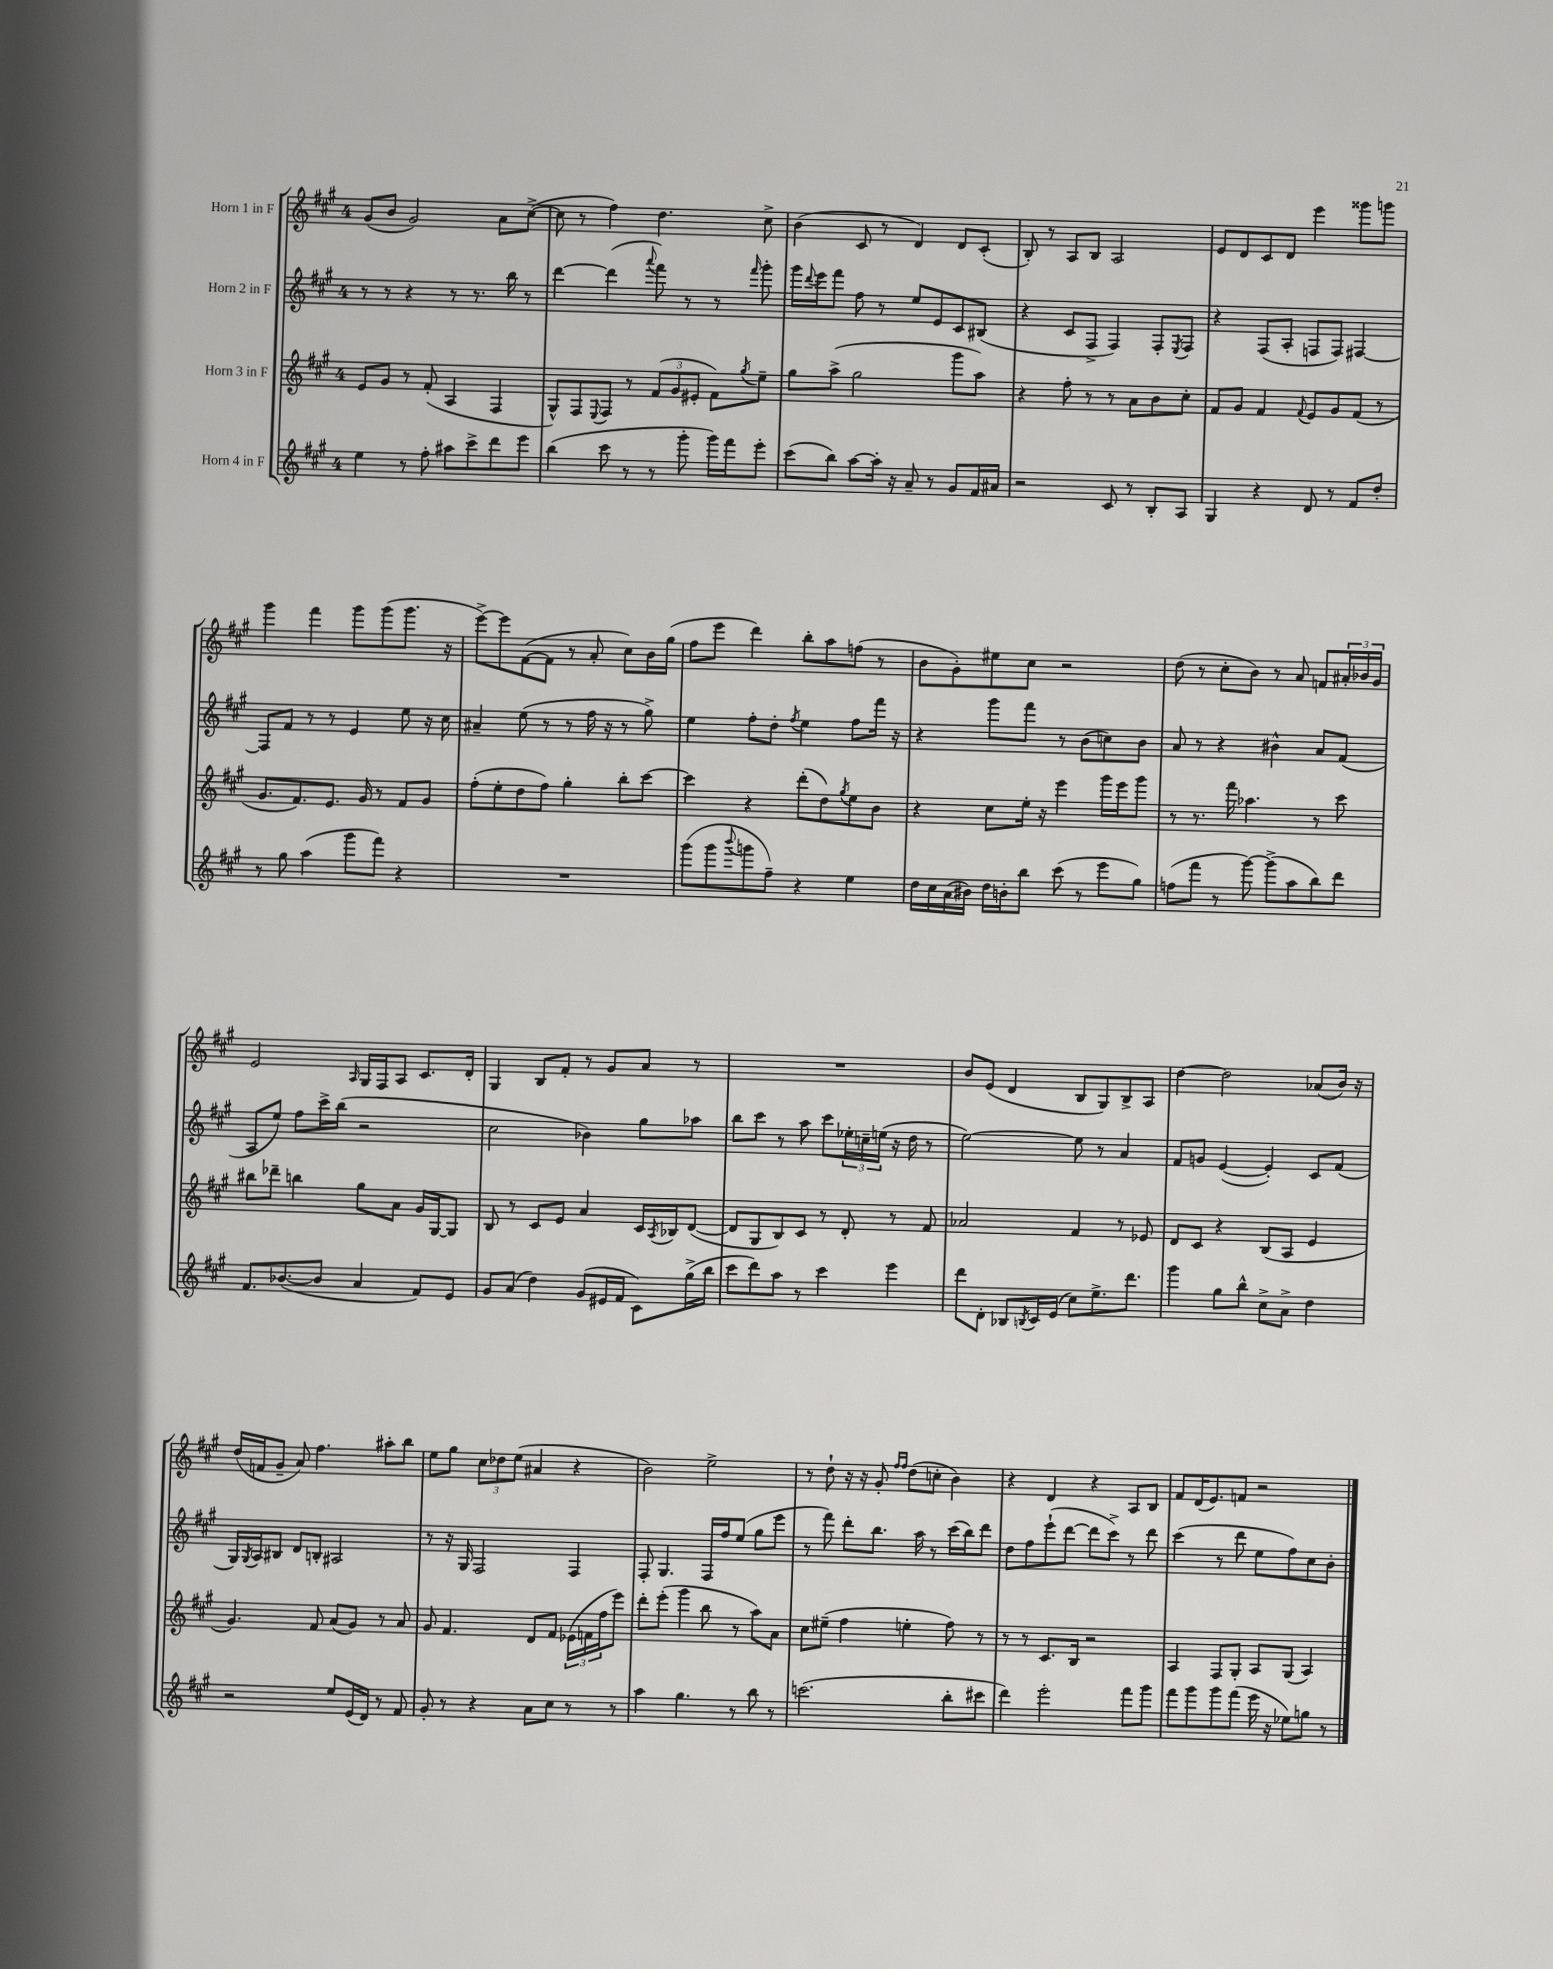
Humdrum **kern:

**kern	**kern	**kern	**kern
*staff4	*staff3	*staff2	*staff1
*clefG2	*clefG2	*clefG2	*clefG2
*k[f#c#g#]	*k[f#c#g#]	*k[f#c#g#]	*k[f#c#g#]
*M4/4	*M4/4	*M4/4	*M4/4
4ee	8e	8r	(8g#
.	8g#	8r	8b
8r	8r	4r	2g#)
8ff#'	(8f#'	.	.
8aa#	4A	8r	.
8ccc#^	.	8.r	.
8ddd	4F#	.	8a
.	.	16bb	.
8eee	.	8r	([8cc#^
=	=	=	=
(4bb	8G#^^)	[4ddd	8cc#]
.	8F#	.	8r
.	8qqE	.	.
8ccc#	8F#	(4ddd]	4ff#)
8r	8r	.	.
.	.	8qqaaa	.
8r	(12f#	8fff#)	4.dd
.	12g#	.	.
8ggg#'	.	8r	.
.	12e#'	.	.
16ggg#)	8f#)	8r	.
16fff#	.	.	.
.	8qgg#	16qqfff#	.
8eee'	8ee~	8ggg#'	8cc#^
=	=	=	=
(8ccc#	8gg#	16ggg#	(4b
.	.	8qqddd	.
.	.	16eee	.
8bb)	(8aa^	8fff#	.
[8aa	2gg#	8ff#	8c#
16aa']	.	8r	8r
16r	.	.	.
8a~	.	8ee	4d)
8r	.	8e	.
8g#	8ggg#	8c#	8d
16f#	8aa)	(8B#	(8c#'
16a#	.	.	.
=	=	=	=
2r	4r	4r	8B')
.	.	.	8r
.	8ff#'	8c#	8A
.	8r	8F#^	8B
8c#	8r	4F#)	2A
8r	8a	.	.
8B'	8b	8F#'	.
.	.	8qE	.
8A	8cc#'	8F#	.
=	=	=	=
4G#	8f#	4r	8e
.	8g#	.	8d
4r	4f#	(8F#	8c#
.	.	8A'	8d
.	8qqf#	.	.
8d	8e	8F	4eee
8r	8g#	8F)	.
8f#	(8f#	[4F#	8ggg##
8dd'	8r	.	8ggg
=	=	=	=
8r	8.g#	8F#]	4ggg#
8gg#	.	8f#	.
.	8.f#)	.	.
(4aa	.	8r	4fff#
.	8.e	8r	.
8ggg#	.	4e	8ggg#
.	16g#	.	.
8fff#)	8r	.	(8ggg#
4r	8f#	8ee	8.ggg#
.	8g#	16r	.
.	.	16cc#	16r
=	=	=	=
1r	(8ff#'	4a#~	[8eee^)
.	8ee'	.	8eee]
.	8dd	(8ee	([8f#
.	8ff#)	8r	8f#]
.	4gg#'	8r	8r
.	.	16ff#	8a'
.	.	16r	.
.	8bb'	8r	8cc#)
.	[8ccc#	8gg#^)	16b
.	.	.	(16gg#
=	=	=	=
(8ggg#	4ccc#]	4ee	8ff#
8ggg#	.	.	8eee
8qqbbb	.	.	.
8ggg	4r	8ff#'	4ddd)
8ff#~)	.	8dd'	.
.	.	8qff#	.
4r	(8ddd'	4ee	8bb'
.	8dd)	.	8aa
.	8qgg#	.	.
4ee	8ee	8ff#	(8ff
.	8b	16fff#	8r
.	.	16r	.
=	=	=	=
16dd	4r	4r	8b
16cc#	.	.	.
(16a	.	.	8g#')
16b#)	.	.	.
16dd	8cc#	8ggg#	8ee#
16b'	.	.	.
8bb	16ee'	8fff#	8cc#
.	16r	.	.
(8ccc#	4eee	8r	2r
8r	.	(8b	.
8eee	16ggg#	8cc)	.
.	16eee	.	.
8gg#)	8ggg#	8b	.
=	=	=	=
(8ff	8r	8a	(8dd
8fff#	8.r	8r	8r
8r	.	4r	8cc#'
.	16fff#	.	.
[8ggg#)	4.aa-	.	8b)
(8ggg#^]	.	4b#^^	8r
8aa	.	.	8a
8bb)	8r	8a	8f
8ddd	8ccc#	(8f#	24a#'
.	.	.	24b-
.	.	.	24g#
=	=	=	=
8.f#	8bb#	8A	2e
.	8ddd-~	8ee)	.
([8.b-	.	.	.
.	4bb	8ff#	.
8b-]	.	16ccc#^	.
.	.	(16bb	.
.	.	.	16qqA
4a	8gg#	2r	16G#
.	.	.	16F#
.	8a	.	8A
8f#)	16g#	.	8.c#
.	[16G#	.	.
8e	8G#]	.	.
.	.	.	16d'
=	=	=	=
8g#	8B	2cc#	4G#
(8a	8r	.	.
4dd)	8c#	.	8B
.	8e	.	8f#'
(8g#	4a	4b-)	8r
16e#	.	.	8g#
16f#	.	.	.
8c#)	16c#	8gg#	8a
.	8qA	.	.
.	16B-	.	.
(16gg#^	([8d	8aa-	8r
16bb	.	.	.
=	=	=	=
8ccc#	8d]	8bb	1r
8ddd)	8G#	8ccc#	.
8aa	8B)	8r	.
8r	8c#	8aa	.
4ccc#	8r	8ccc#	.
.	8d'	24ee-'	.
.	.	24cc~	.
.	.	(24ee	.
4eee	8r	16r	.
.	.	16dd	.
.	8f#	8r	.
=	=	=	=
8ddd	2a-	[2ee)	8b
8d'	.	.	(8e
8B-	.	.	4d
8qB	.	.	.
16c#	.	.	.
(16e	.	.	.
8cc#)	4f#	8ee]	8B
8.ee^	.	8r	8G#)
.	8r	4a	8B^
8.ddd	.	.	.
.	8e-	.	8A
=	=	=	=
4ggg#	8d	8f#	[4dd
.	8c#	8g	.
8gg#	4r	([4e	2dd]
8bb^^	.	.	.
8cc#^	(8B	4e'])	.
8a^	8A	.	.
4dd	4e	8c#	(8a-
.	.	(8f#	16b)
.	.	.	16r
=	=	=	=
2r	4.g#)	16G#)	(16dd
.	.	8qG#	.
.	.	16A	16f
.	.	8B#	8g#~
.	.	8d	8a)
.	8f#	8B'	4.ff#
8ee	(8a	2A#	.
(16e	8g#)	.	.
16d)	.	.	.
8r	8r	.	8aa#'
8f#	8a	.	8bb
=	=	=	=
8g#'	8g#	8r	8ee
8r	4.f#	16r	8gg#
.	.	16G#	.
4r	.	2F#	12cc#
.	.	.	12dd-
.	.	.	(12ee
8a	8d	.	4a#
8cc#	8f#	.	.
8r	(24e-	4F#	4r
.	24f	.	.
.	24ff#	.	.
8r	8eee)	.	.
=	=	=	=
4aa	8ddd'	8F#'	2b)
.	(8eee'	4.G#	.
4.gg#	4ggg#	.	.
.	8bb	16F#	2ee^
.	.	16ff#	.
8r	8r	(8ee	.
8bb	8aa)	8gg#	.
8r	8a	8eee	.
=	=	=	=
(2.ccc	8cc#	8r	8r
.	(8ee#~	8fff#)	8dd`
.	4ff#	8ddd'	16r
.	.	.	16r
.	.	8.bb	8g#'
.	.	.	16qqff#
.	.	.	16qqff#
.	4ee'	.	(8dd
.	.	16aa	.
.	.	8r	8cc'
8bb'	8ff#)	(16ccc#	4b)
.	.	16bb)	.
8ccc#	8r	8ddd	.
=	=	=	=
4ddd)	8r	8dd	4r
.	8r	8ff#	.
2eee'	8.c#	(8eee`	4d
.	.	[8ddd	.
.	16B	.	.
.	2r	8ddd]	4r
.	.	8ccc#^)	.
8fff#	.	8r	8A
8ggg#	.	8ddd	8B
=	=	=	=
8fff#	4A	(4ccc#	8f#
8ggg#	.	.	(16d
.	.	.	8.e)
8ggg#	8F#	8r	.
(8fff#	8G#'	8ddd	8f
16eee	8A	8ee	2r
16r	.	.	.
8ee-)	(8G#	8ff#)	.
8gg	4A)	8cc#	.
8r	.	8b'	.
==	==	==	==
*-	*-	*-	*-
